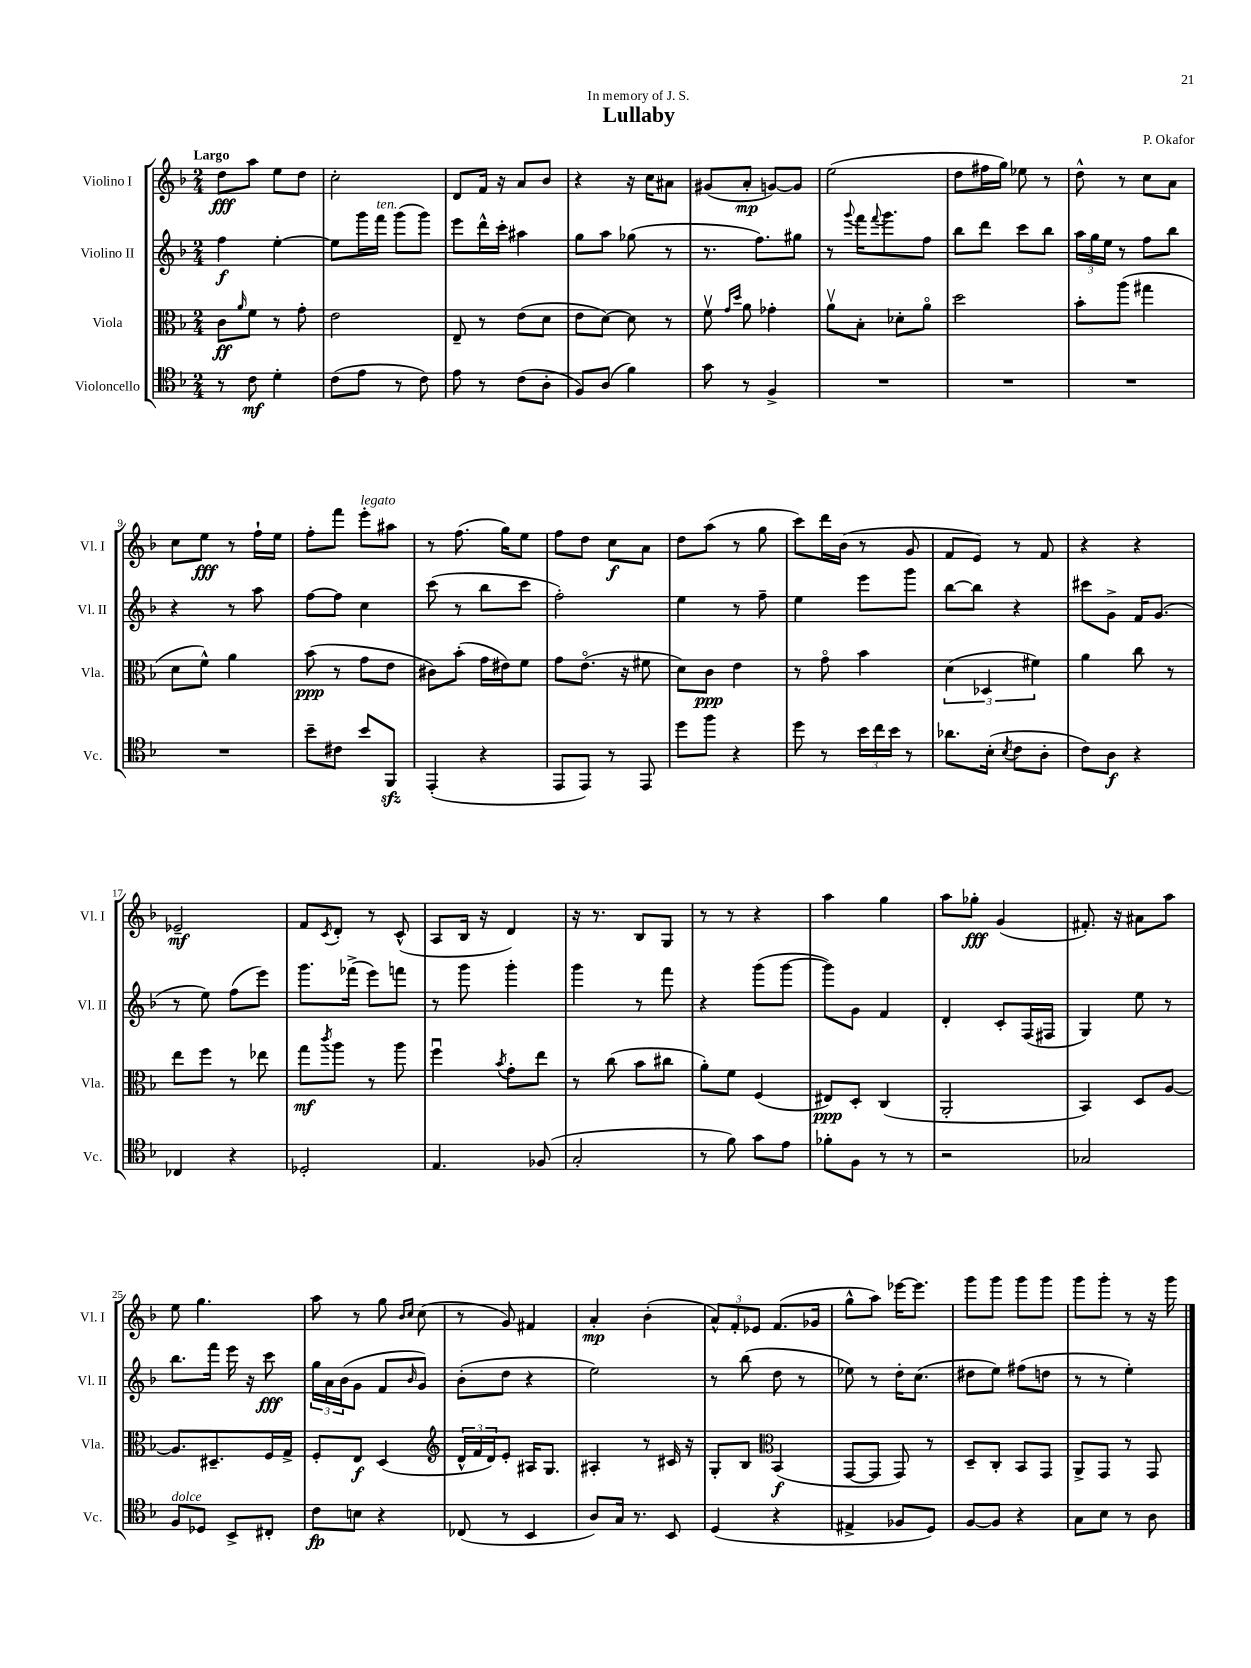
\header { title = "Lullaby" composer = "P. Okafor" dedication = "In memory of J. S." }
<<
\new StaffGroup <<
\new Staff = "s0" \with { instrumentName = "Violino I" shortInstrumentName = "Vl. I" } {
    \clef treble \key f \major \numericTimeSignature \time 2/4 \tempo "Largo"
    d''8\fff a''8 e''8 d''8 |
    c''2-. |
    d'8 f'16 r16 a'8 bes'8 |
    r4 r16 c''16 ais'8 |
    gis'8( a'8-.\mp g'8~) g'8 |
    e''2( |
    d''8 fis''16 g''16) ees''8 r8 |
    d''8-^ r8 c''8 a'8 |
    c''8 e''8\fff r8 f''16-! e''16 |
    f''8-. f'''8 e'''8-.^\markup { \italic "legato" } ais''8 |
    r8 f''8.( g''16) e''8 |
    f''8 d''8 c''8\f a'8 |
    d''8 a''8( r8 g''8 |
    c'''8) d'''16 bes'16( r8 g'8 |
    f'8 e'8) r8 f'8 |
    r4 r4 |
    ees'2--\mf |
    f'8 \acciaccatura { c'8 } d'8-. r8 c'8-^( |
    a8 bes16 r16 d'4) |
    r16 r8. bes8 g8 |
    r8 r8 r4 |
    a''4 g''4 |
    a''8 ges''8-.\fff g'4( |
    fis'8.-.) r16 ais'8 a''8 |
    e''8 g''4. |
    a''8 r8 g''8 \grace { bes'16 c''16 } c''8( |
    r8 g'8) fis'4 |
    a'4-.\mp bes'4-.( |
    \tuplet 3/2 { a'8-^) f'8-. ees'8 } f'8.( ges'16 |
    g''8-^ a''8) ees'''16~ ees'''8. |
    g'''8 g'''8 g'''8 g'''8 |
    g'''8 g'''8-. r8 r16 g'''16 \bar "|." |
}
\new Staff = "s1" \with { instrumentName = "Violino II" shortInstrumentName = "Vl. II" } {
    \clef treble \key f \major \numericTimeSignature \time 2/4
    f''4\f e''4~-. |
    e''8 g'''16 f'''16^\markup { \italic "ten." } g'''8( g'''8) |
    e'''8 d'''16-^ c'''16-. ais''4 |
    g''8 a''8 ges''8( r8 |
    r8. f''8.) gis''8 |
    r8 \appoggiatura { g'''8 } f'''16 \appoggiatura { f'''8 } g'''8. f''8 |
    bes''8 d'''8 c'''8 bes''8 |
    \tuplet 3/2 { a''16 g''16 e''16 } r8 f''8 bes''8 |
    r4 r8 a''8 |
    f''8~ f''8 c''4 |
    c'''8( r8 bes''8 c'''8 |
    f''2-.) |
    e''4 r8 f''8-- |
    e''4 e'''8 g'''8 |
    bes''8~ bes''8 r4 |
    cis'''8 g'8-> f'16 g'8.( |
    r8 e''8) f''8( e'''8) |
    g'''8. fes'''16->( e'''8) f'''8 |
    r8 g'''8 g'''4-. |
    g'''4 r8 f'''8 |
    r4 g'''8( g'''8~ |
    g'''8) g'8 f'4 |
    d'4-. c'8-. f16( fis16 |
    g4) e''8 r8 |
    bes''8. f'''16 e'''16 r16 c'''8\fff |
    \tuplet 3/2 { g''16 a'16 bes'16( } g'8 f'8 \grace { bes'16 } g'8) |
    bes'8-.( d''8 r4 |
    e''2) |
    r8 bes''8( d''8 r8 |
    ees''8) r8 d''16-. c''8.( |
    dis''8 e''8) fis''8( d''8 |
    r8 r8 e''4-.) \bar "|." |
}
\new Staff = "s2" \with { instrumentName = "Viola" shortInstrumentName = "Vla." } {
    \clef alto \key f \major \numericTimeSignature \time 2/4
    c'8\ff \grace { a'16 } f'8 r8 g'8-. |
    e'2 |
    e8-- r8 e'8( d'8 |
    e'8 d'8~) d'8 r8 |
    f'8\upbow \grace { g'16 d''16 } a'8 ges'4-. |
    a'8\upbow bes8-. des'8-. a'8\flageolet |
    d''2 |
    bes'8-. a''8( gis''4 |
    d'8 f'8-^) a'4 |
    bes'8\ppp( r8 g'8 e'8 |
    cis'8) bes'8-.( g'16 eis'16) f'8 |
    g'8 e'8.\flageolet( r16 fis'8 |
    d'8) c'8\ppp e'4 |
    r8 g'8\flageolet bes'4 |
    \tuplet 3/2 { d'4( des4 fis'4) } |
    a'4 c''8 r8 |
    e''8 f''8 r8 ees''8 |
    g''8\mf \acciaccatura { c'''8 } a''8 r8 a''8 |
    f''4\downbow \acciaccatura { bes'8 } g'8-. e''8 |
    r8 c''8( bes'8 cis''8 |
    a'8-.) f'8 f4( |
    eis8\ppp) d8-. c4( |
    a,2-. |
    bes,4) d8 a8~ |
    a8. dis8.-- f16 g16-> |
    f8-. e8\f d4( |
    \clef treble \tuplet 3/2 { d'16-^ f'16 d'16) } e'8-. ais16 g8. |
    ais4-. r8 cis'16 r16 |
    g8-. bes8 \clef alto bes,4\f( |
    g,8~ g,8 g,8) r8 |
    d8-- c8-. bes,8 g,8 |
    a,8-> g,8 r8 g,8 \bar "|." |
}
\new Staff = "s3" \with { instrumentName = "Violoncello" shortInstrumentName = "Vc." } {
    \clef tenor \key f \major \numericTimeSignature \time 2/4
    r8 c'8\mf d'4-. |
    c'8( e'8 r8 c'8) |
    e'8 r8 c'8( a8-. |
    f8) a8( f'4) |
    g'8 r8 f4-> |
    R2 |
    R2 |
    R2 |
    R2 |
    bes'8-- cis'8 bes'8 f,8\sfz |
    e,4-.( r4 |
    e,8 e,8) r8 e,8 |
    d''8 f''8 r4 |
    d''8 r8 \tuplet 3/2 { bes'16 c''16 bes'16 } r8 |
    aes'8. bes16-.( \acciaccatura { bes8 } c'8 a8-. |
    c'8) a8\f r4 |
    ces4 r4 |
    des2-. |
    e4. fes8( |
    g2-. |
    r8 f'8) g'8 e'8 |
    fes'8-. f8 r8 r8 |
    r2 |
    ges2 |
    f8^\markup { \italic "dolce" } des8 bes,8-> cis8-. |
    c'8\fp b8 r4 |
    ces8( r8 bes,4 |
    a8) g16 r8. bes,8 |
    d4( r4 |
    eis4-> fes8 d8) |
    f8~ f8 r4 |
    g8 bes8 r8 a8 \bar "|." |
}
>>
>>
